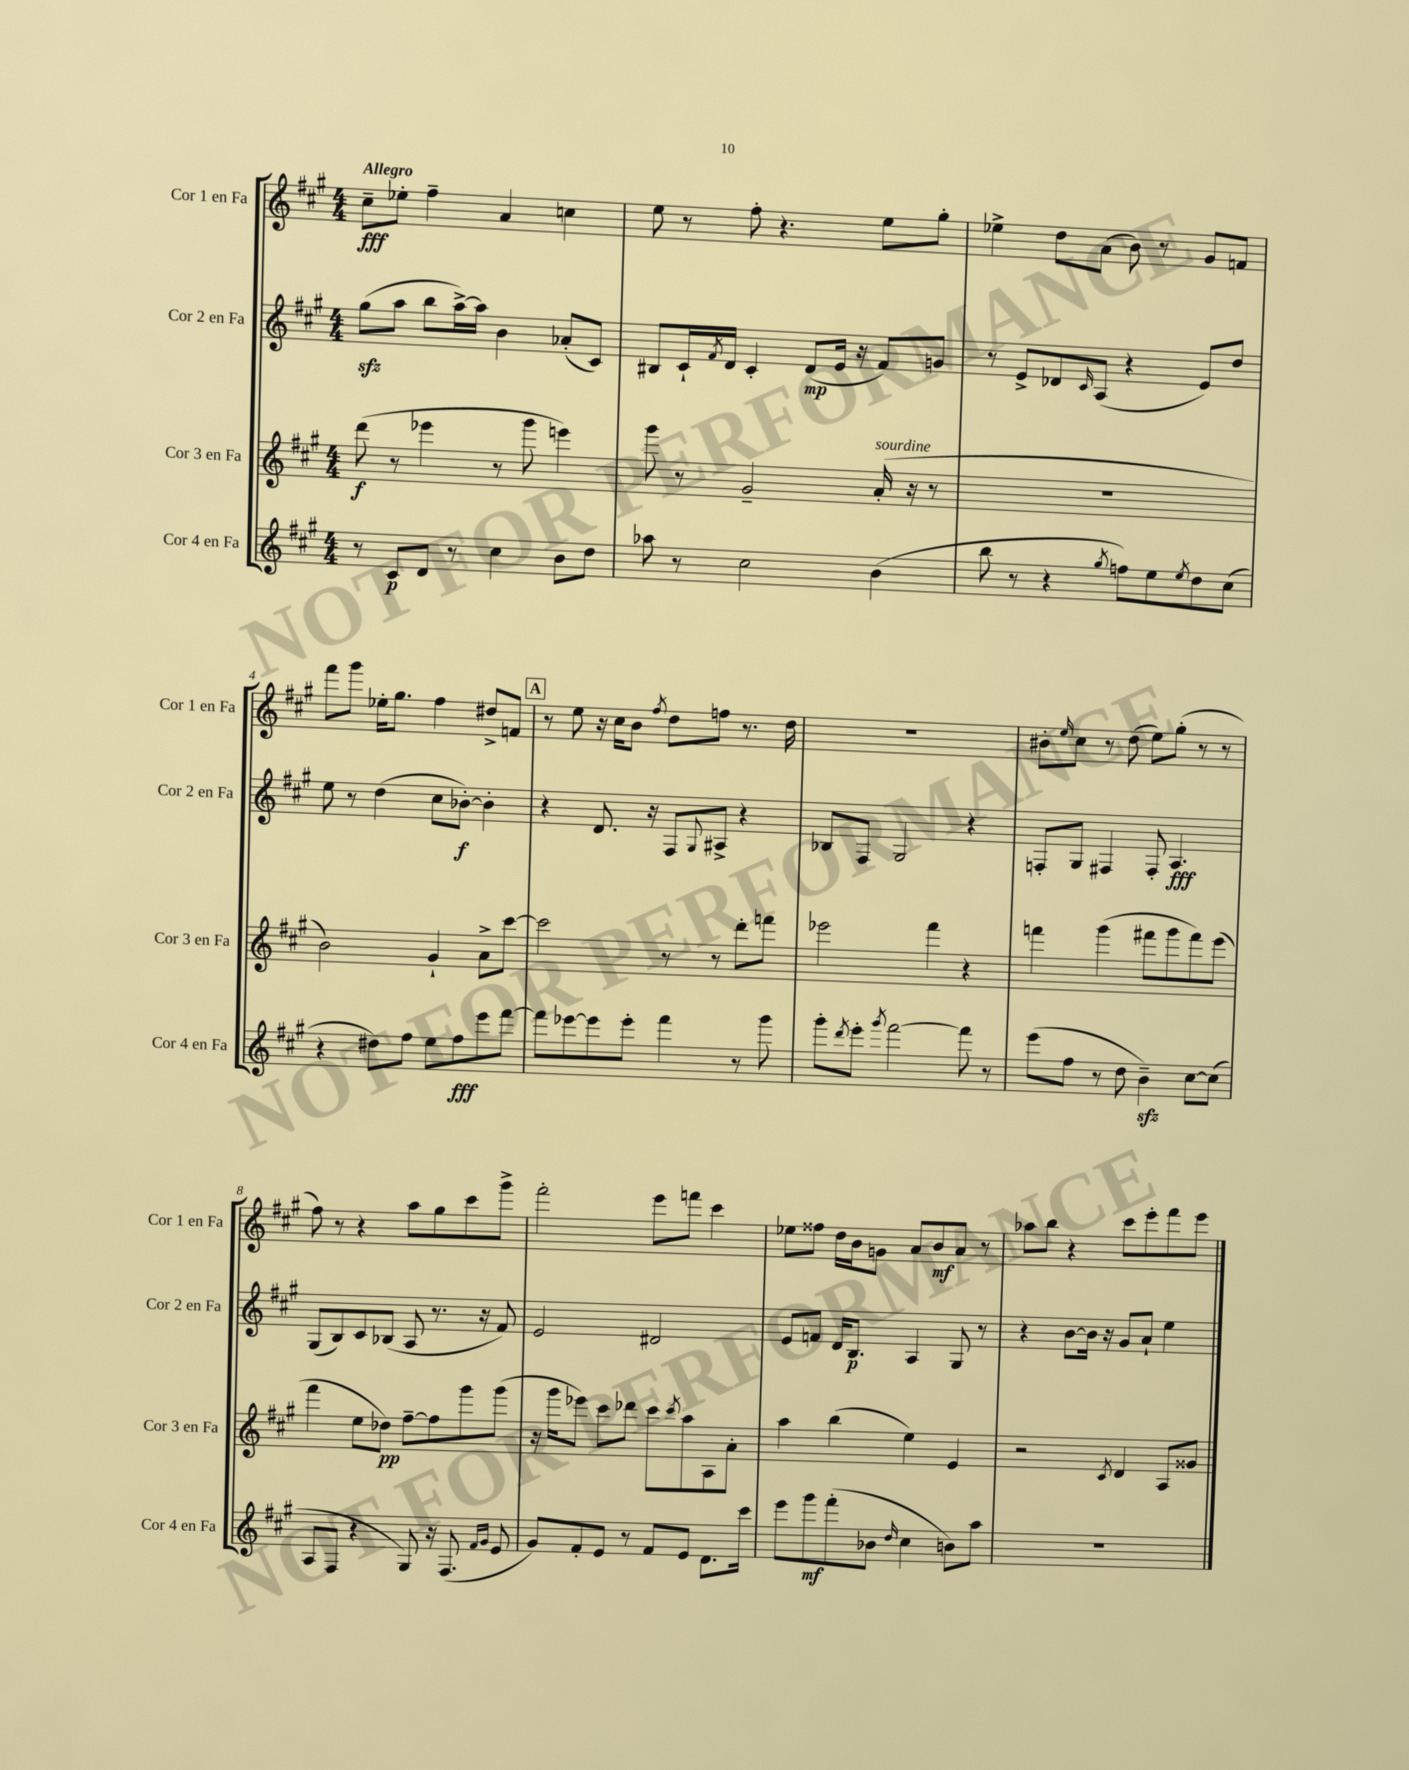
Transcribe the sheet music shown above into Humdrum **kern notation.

**kern	**kern	**kern	**kern
*staff4	*staff3	*staff2	*staff1
*clefG2	*clefG2	*clefG2	*clefG2
*k[f#c#g#]	*k[f#c#g#]	*k[f#c#g#]	*k[f#c#g#]
*M4/4	*M4/4	*M4/4	*M4/4
8r	(8ddd	(8gg#	8cc#~
8c#	8r	8aa	8ee-'
8d	4eee-	8bb	4ff#~
8r	.	[16aa^)	.
.	.	16aa]	.
4cc#	8r	4b	4a
.	8ggg#	.	.
8b	4eee)	(8a-'	4cc
8dd	.	8c#)	.
=	=	=	=
8aa-	8ggg#	8B#	8ee
8r	8r	16c#`	8r
.	.	8qf#	.
.	.	16d	.
2cc#	2g#~	4c#'	8ff#'
.	.	.	4.r
.	.	(8d	.
.	.	16e	.
.	.	16r	.
(4b	(16a'	8f#)	8ee
.	16r	.	.
.	8r	8g	8gg#'
=	=	=	=
8bb	1r	8r	4ee-^
8r	.	8e^	.
4r	.	8d-	8dd
.	.	16qqc#	.
.	.	(8A	(8a
8qgg#	.	.	.
8ff)	.	4r	8b)
8ee	.	.	8r
8qee	.	.	.
8dd	.	8e)	8g#
(8cc#	.	8dd	8f
=	=	=	=
4r	2b)	8ee	8fff#
.	.	8r	8ggg#
8dd#)	.	(4dd	16ee-'
.	.	.	8.gg#
8ff#	.	.	.
8ee	4g#`	8cc#	4ff#
8ff#	.	[8b-')	.
8eee	8a^	4b-']	8dd#^
[8fff#	[8ccc#	.	8f
=	=	=	=
8fff#]	2ccc#]	4r	8r
[8eee-	.	.	8ee
8eee-]	.	8.d	16r
.	.	.	16cc#
8eee-'	.	.	8b
.	.	16r	.
.	.	.	8qff#
4fff#	8r	8F#	8dd
.	.	8qqG#	.
.	8r	8A#^	8ff
8r	8ddd'	4r	8.r
8ggg#	8fff	.	.
.	.	.	16dd
=	=	=	=
8ggg#'	2eee-	8B-	1r
8qddd	.	.	.
8eee'	.	8F#	.
8qggg#	.	.	.
[2fff#	.	2G#	.
.	4fff#	.	.
8fff#]	4r	4r	.
8r	.	.	.
=	=	=	=
(8eee	4fff	8F'	8b#'
.	.	.	16qqee
8ff#	.	8G#	8cc#
8r	(4ggg#	4F#	8r
8dd	.	.	(8dd
4b~)	8fff#	8F#'	8ee)
.	8ggg#	4.A	(8gg#'
[8cc#	8fff#)	.	8r
(8cc#]	(8eee	.	8r
=	=	=	=
8A	4fff#	(8G#	8ff#)
8F#	.	8B)	8r
4r	8ee	8c#	4r
.	8dd-)	(8B-	.
8G#)	[8ff#~	8A	8aa
16r	8ff#]	8.r	8gg#
(8.F#	.	.	.
.	8ggg#	.	8ccc#
.	.	16r	.
16qqf#	.	.	.
16qqg#	.	.	.
8e	(8ggg#	8f#)	8ggg#^
=	=	=	=
8g#)	16r	2e	2fff#'
.	16ggg#	.	.
8f#'	8eee-)	.	.
8e	8ccc#	.	.
8r	8ddd-	.	.
8f#	8ccc#	2d#	8eee
.	8qccc#	.	.
8e	8aa	.	8fff
8.d	8A	.	4ccc#
.	8a'	.	.
16ccc#	.	.	.
=	=	=	=
8eee	4aa	8e	8ee-
8ggg#	.	8f	8ff##
(8fff#'	(4bb	16d	16dd
.	.	8.B	16b
8b-	.	.	8g
16qqdd	.	.	.
4cc#	4ee)	4A	8a
.	.	.	8b
8b)	4e	8G#	8a
8aa	.	8r	8r
=	=	=	=
1r	2r	4r	8aa-
.	.	.	8bb
.	.	[8b	4r
.	.	16b]	.
.	.	16r	.
.	8qc#	.	.
.	4d	8g#	8ccc#
.	.	8a`	8eee'
.	8A	4ee	8fff#
.	8g##	.	8eee
==	==	==	==
*-	*-	*-	*-
